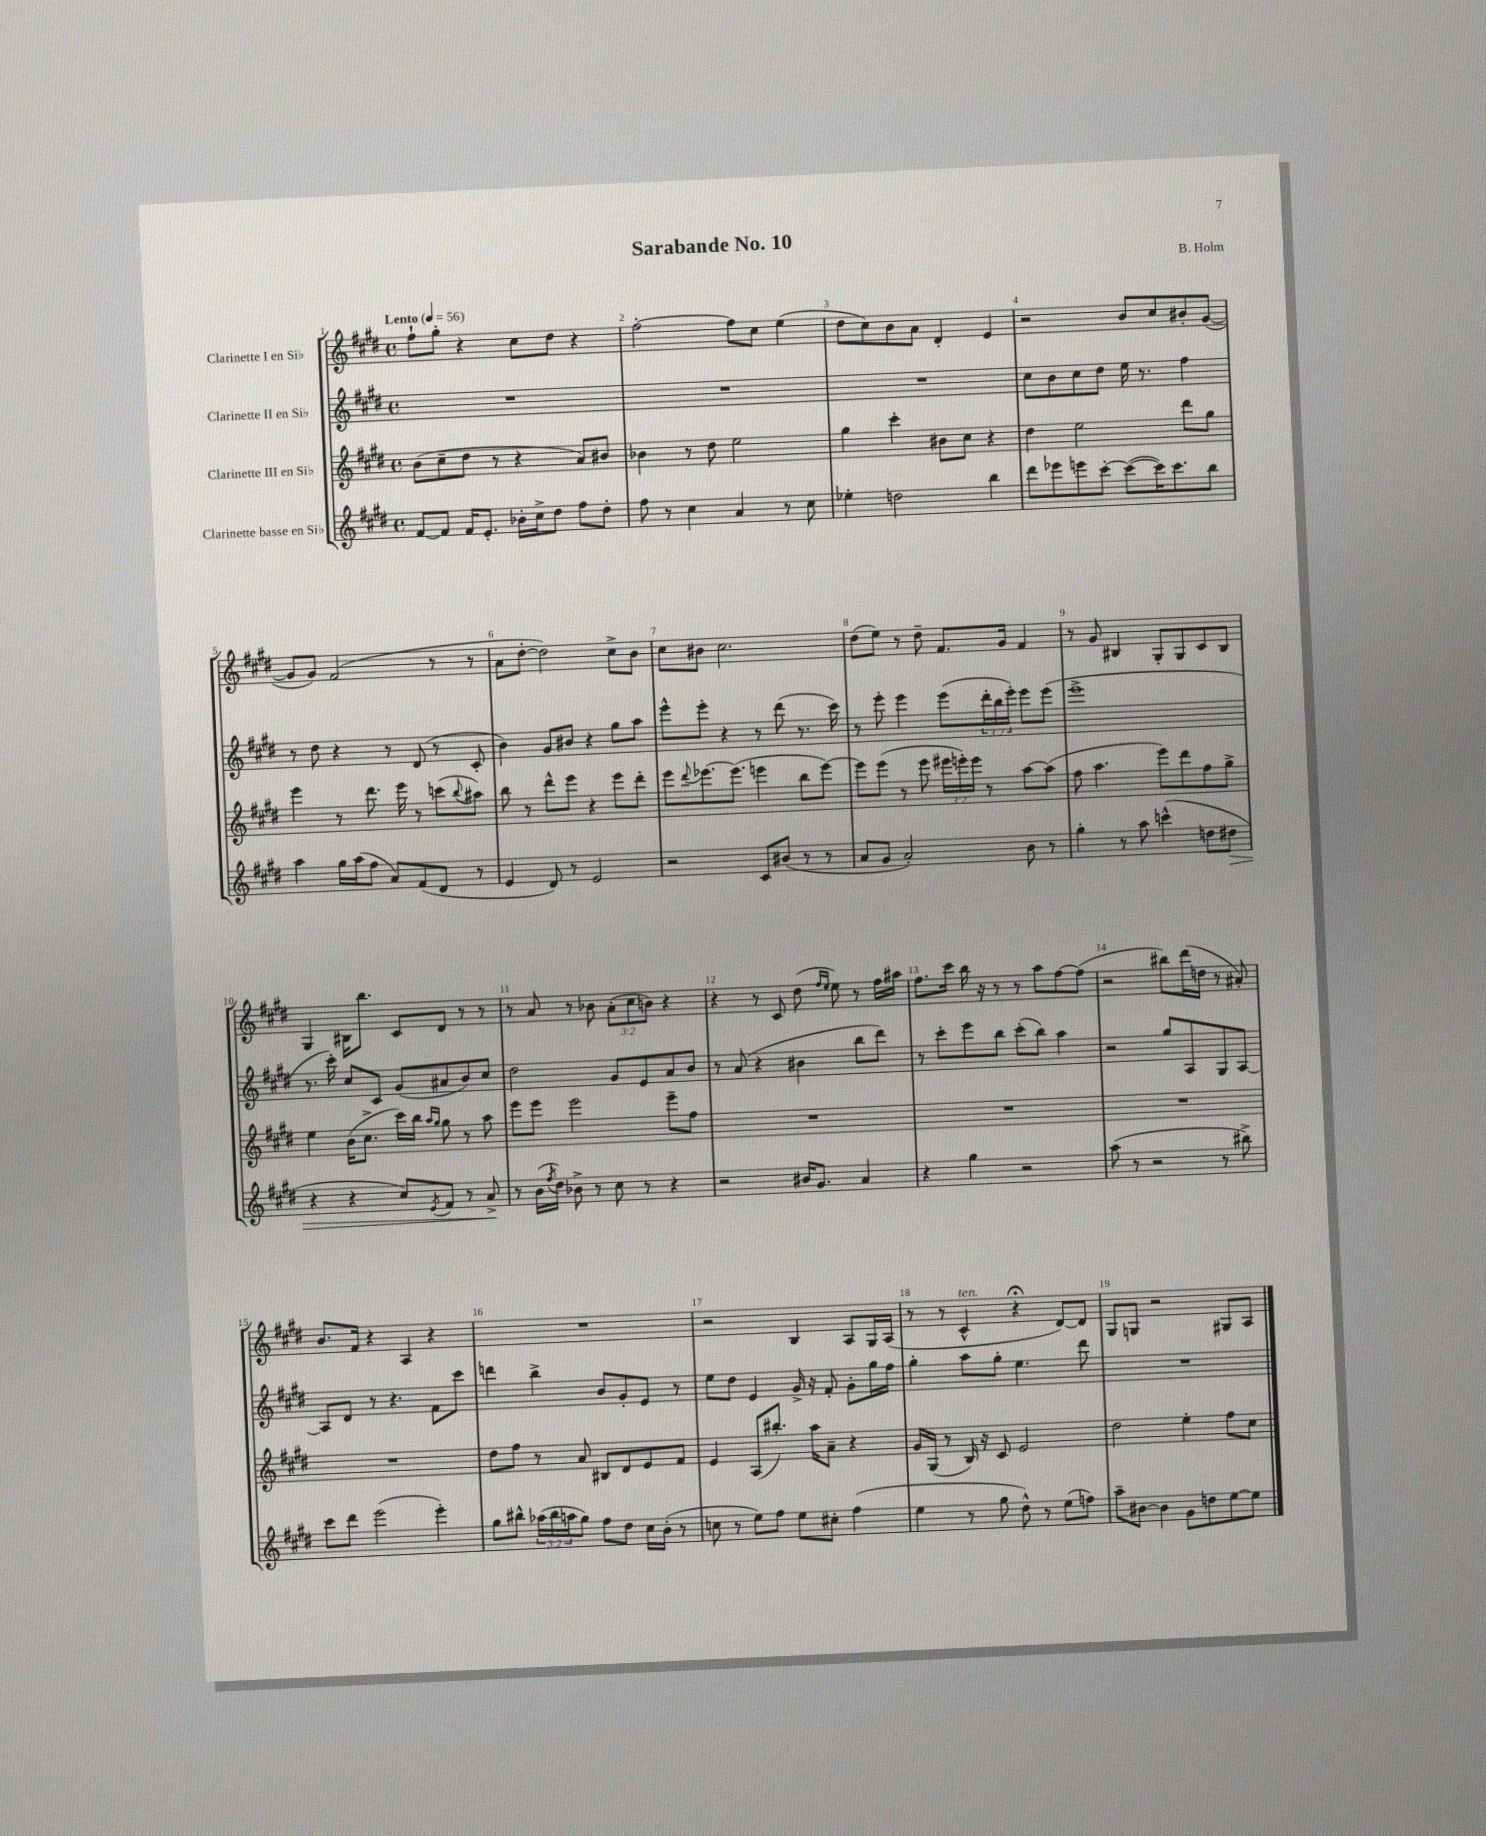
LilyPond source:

\header { title = "Sarabande No. 10" composer = "B. Holm" }
<<
\new StaffGroup <<
\new Staff = "s0" \with { instrumentName = "Clarinette I en Sib" } {
    \clef treble \key e \major \defaultTimeSignature \time 4/4 \override Staff.TupletNumber.text = #tuplet-number::calc-fraction-text \tempo "Lento" 4 = 56
    fis''8-! gis''8-. r4 cis''8 dis''8 r4 |
    fis''2~-. fis''8 cis''8 e''4( |
    dis''8 cis''8) b'8 a'8 dis'4-. e'4 |
    r2 b'8 cis''8 bis'8-. gis'8~( |
    gis'8 gis'8) fis'2( r8 r8 |
    a'8 dis''8~-. dis''2) cis''8-> b'8 |
    cis''8 bis'8 cis''2. |
    dis''8( e''8) r8 dis''8-- fis'8. gis'16 fis'4 |
    r8 gis'8 bis4 gis8-. gis8 cis'8 bis8 |
    gis4 bis16 b''8. cis'8 dis'8 r8 r8 |
    r8 a'8 r8 bes'8 \tuplet 3/2 { a'8-.( cis''8 b'8) } r4 |
    r4 r8 cis'8 dis''8( \grace { fis''16 e''16 } e''8) r8 fis''16 ais''16 |
    fis''8. cis'''16 b''16 r16 r8 r8 a''8 fis''8~ fis''8( |
    r2 bis''8) dis'''16( d''16 r8 ais'8-.) |
    b'8. fis'16 r4 a4 r4 |
    R1 |
    r2 b4 a8 gis16 a16( |
    r8 r8 cis'4-^^\markup { \italic "ten." } r4\fermata dis'8~) dis'8 |
    gis8 g8 r2 gis8 a8 \bar "|." |
}
\new Staff = "s1" \with { instrumentName = "Clarinette II en Sib" } {
    \clef treble \key e \major \defaultTimeSignature \time 4/4 \override Staff.TupletNumber.text = #tuplet-number::calc-fraction-text
    R1 |
    R1 |
    R1 |
    cis''8 b'8 cis''8 dis''8 e''16 r8. fis''4 |
    r8 dis''8 r4 r8 dis'8( r8 cis'8-. |
    b'4) gis'8 bis'8 r4 gis''8 a''8 |
    e'''8-^ e'''8-. r4 r8 dis'''8( r8. cis'''16) |
    r8 e'''8-. e'''4 e'''8( \tuplet 3/2 { dis'''16-. b''16 e'''16-.) } e'''8 e'''8( |
    e'''1-> |
    r8. cis'''16-.) cis''8 cis'8 gis'8( ais'8 b'8) cis''8 |
    dis''2 gis'8 e'8 a'8 b'8 |
    r8 a'8( r4 bis'4 b''8 dis'''8) |
    r8 cis'''8-. e'''8 b''8 cis'''8-.( b''8) a''4 |
    r2 gis''8 a8 gis8 a8~ |
    a8 dis'8 r8 r4. fis'8 cis'''8 |
    d'''4 b''4-> b'8 gis'8-. e'8 r8 |
    e''8 dis''8 e'4 gis'16-> r16 fis'8-. gis'8-. gis''16 fis''16 |
    gis''4-. a''8 gis''8-. e''4. dis'''8 |
    R1 \bar "|." |
}
\new Staff = "s2" \with { instrumentName = "Clarinette III en Sib" } {
    \clef treble \key e \major \defaultTimeSignature \time 4/4 \override Staff.TupletNumber.text = #tuplet-number::calc-fraction-text
    b'8( cis''8-- dis''8 r8 r4 a'8) bis'8 |
    bes'4 r8 dis''8 e''2 |
    gis''4 cis'''4-. bis'8 cis''8 r4 |
    dis''4 e''2 dis'''8 gis''8 |
    e'''4 r8 dis'''8. e'''16 r8 c'''8( \appoggiatura { b''8 } ais''8) |
    b''8 r8 dis'''8-^ e'''8 r4 e'''8 dis'''8-. |
    e'''8 \appoggiatura { dis'''8 } ees'''8.~ ees'''8.( e'''4 b''8 e'''8~) |
    e'''8 e'''8( r8 e'''8 \tuplet 3/2 { eis'''16 e'''16-.) e'''16 } r8 a''8~ a''8( |
    fis''8 a''4. e'''8) dis'''8 fis''8 gis''8-> |
    e''4 b'16( cis''8.-> cis'''16) b''16 \grace { a''16 gis''16 } gis''8 r8 a''8 |
    e'''8 e'''8 e'''2 e'''8-- fis''8 |
    R1 |
    R1 |
    R1 |
    R1 |
    dis''8 fis''8 r8 a'8 bis8 dis'8 e'8 fis'8 |
    e'4 a8( bis''8.-.) a''16 a'8-- r4 |
    gis'16 gis16( r8 b16) r16 cis'8 e'2 |
    dis''2 e''4-. fis''8 cis''8 \bar "|." |
}
\new Staff = "s3" \with { instrumentName = "Clarinette basse en Sib" } {
    \clef treble \key e \major \defaultTimeSignature \time 4/4 \override Staff.TupletNumber.text = #tuplet-number::calc-fraction-text
    fis'8~ fis'8 fis'16 e'8.-. bes'16-. cis''16-> dis''8 fis''8 dis''8-. |
    fis''8 r8 cis''4 a'4 r8 cis''8 |
    ees''4-. d''2 b''4 |
    dis'''8 ees'''8 e'''8 cis'''8~-. cis'''8~( cis'''16) cis'''8. b''8 |
    a''4 gis''16 a''16( fis''8 a'8) fis'8( dis'8 r8 |
    e'4 dis'8) r8 e'2 |
    r2 cis'8 bis'8( r8 r8 |
    a'8 gis'8 a'2-.) b'8 r8 |
    gis''4-. r8 a''8 c'''4-^( d''8 dis''8\> |
    r4 r4 cis''8) \acciaccatura { e'8 } fis'8 r8 a'8->\! |
    r8 b'16( \acciaccatura { fis''8 } dis''16) bes'8-> r8 cis''8 r8 r4 |
    r2 bis'16 gis'8. a'4 |
    r4 gis''4 r2 |
    a''8( r8 r2 r8 bis''8->) |
    cis'''8 dis'''8 e'''2( e'''4-.) |
    gis''8 bis''8-^ \tuplet 3/2 { aes''16( bis''16 a''16 } gis''8) fis''8 dis''8 cis''16 b'16-.( r8 |
    c''8 r8 e''8) fis''8 e''8 cis''8-. fis''4( |
    e''4 r8 gis''8 dis''8-^) r8 e''8( f''8) |
    a''8-- bis'8~ bis'4 gis'8 d''8 e''8~ e''8 \bar "|." |
}
>>
>>
\layout { \context { \Score \override BarNumber.break-visibility = ##(#f #t #t) barNumberVisibility = #all-bar-numbers-visible } }
